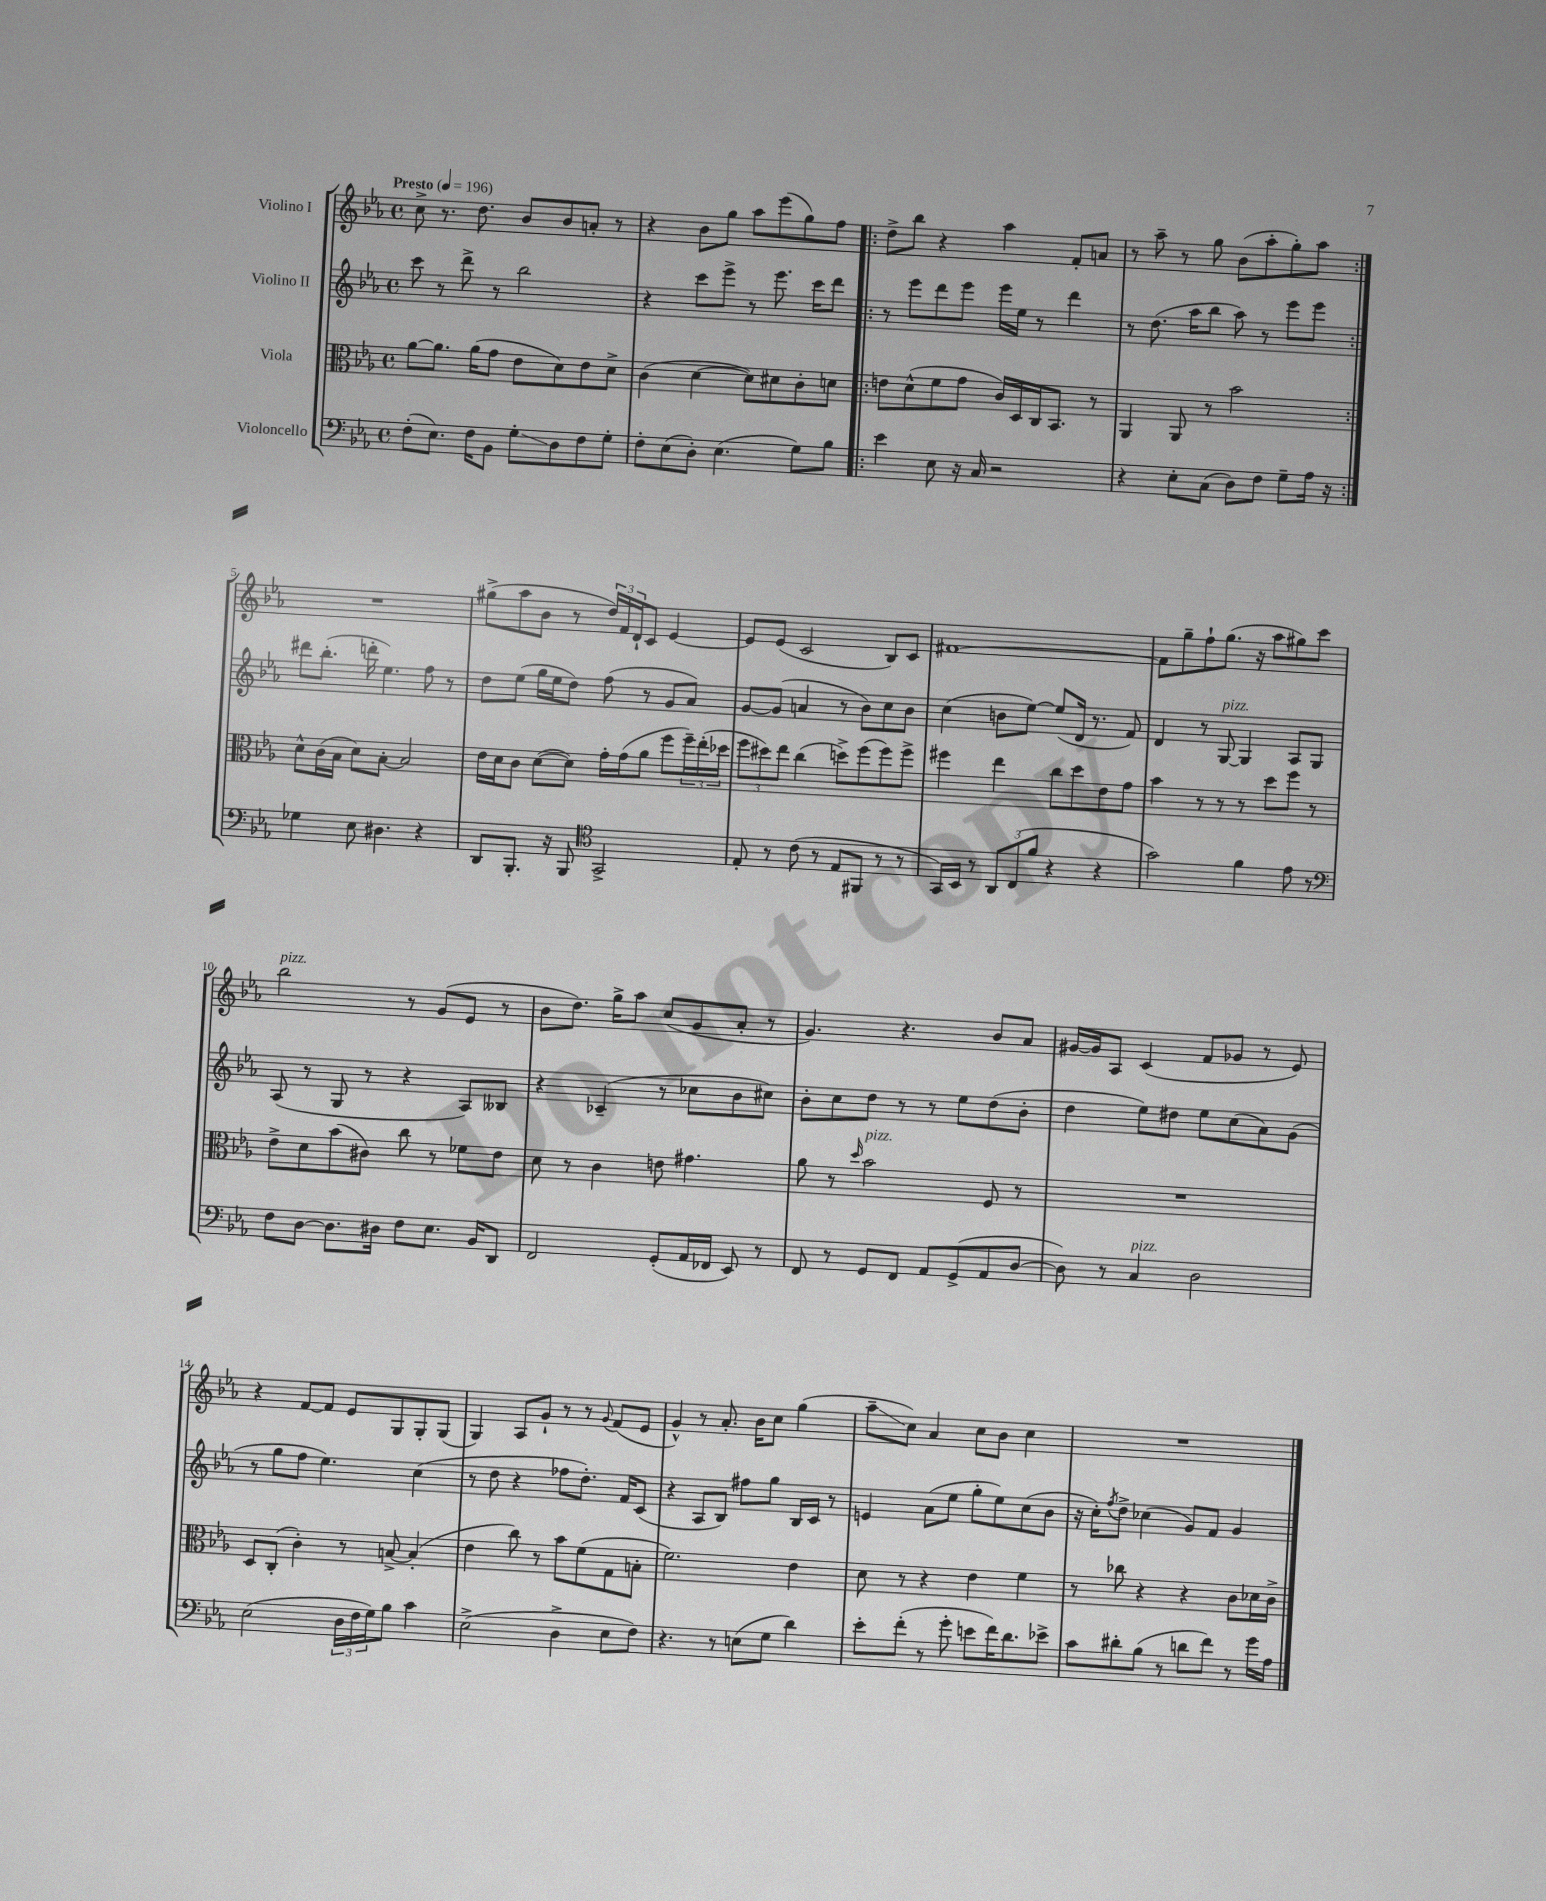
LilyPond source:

<<
\new StaffGroup <<
\new Staff = "s0" \with { instrumentName = "Violino I" } {
    \clef treble \key ees \major \defaultTimeSignature \time 4/4 \tempo "Presto" 4 = 196
    c''8-> r8. d''8. bes'8 bes'8 a'8-. r8 |
    r4 bes'8 g''8 aes''8 ees'''8( g''8) f''8 |
    \repeat volta 2 { d''8-> bes''8 r4 aes''4 f'8-. a'8 |
    r8 aes''8-- r8 g''8 bes'8( aes''8-. g''8-.) aes''8 | }
    R1 |
    gis''8->( aes''8 bes'8 r8 \tuplet 3/2 { d''16) f'16 d'16-! } c'8 ees'4~ |
    ees'8 ees'8( c'2 bes8) c'8 |
    fis'1~ |
    fis'8 g''8-- f''8-! g''8.( r16 aes''8 gis''8) c'''8 |
    bes''2^\markup { \italic "pizz." } r8 g'8( ees'8 r8 |
    bes'8 d''8.) g''16-> aes''8 c''8( g'8 aes'8-. r8 |
    g'4.) r4. bes'8 aes'8 |
    gis'16~ gis'16 aes8 c'4( f'8 ges'8 r8 ees'8) |
    r4 f'8~ f'8 ees'8 g8 g8-. g8( |
    g4) aes8 g'8-! r8 r8 \appoggiatura { g'8 } f'8( ees'8 |
    g'4-^) r8 aes'8.-. bes'16 c''8 g''4( |
    aes''8--\glissando c''8) aes'4 c''8 bes'8 c''4 |
    R1 \bar "|." |
}
\new Staff = "s1" \with { instrumentName = "Violino II" } {
    \clef treble \key ees \major \defaultTimeSignature \time 4/4
    c'''8 r8 d'''8-> r8 bes''2 |
    r4 c'''8 ees'''8-> r8 ees'''8. c'''16 d'''8 |
    \repeat volta 2 { r8 ees'''8 d'''8 ees'''8 ees'''16 ees''16 r8 d'''4 |
    r8 d''8.( aes''16 bes''8 aes''8) r8 ees'''8 ees'''8 | }
    dis'''8 bes''8.-.( d'''16-. ees''4.) f''8 r8 |
    d''8 ees''8( g''16 ees''16 d''8) f''8( r8 g'8 aes'8) |
    g'8~ g'8( a'4 r8 bes'8) c''8 bes'8 |
    c''4( b'8 ees''8~) ees''8( d'16 r8. f'8) |
    d'4 r8 g8~^\markup { \italic "pizz." } g4 aes8 g8 |
    aes8( r8 g8 r8 r4 aes8) beses8 |
    r4 ces'4--( r8 ces''8 bes'8 cis''8) |
    bes'8-. c''8 d''8 r8 r8 ees''8 d''8( bes'8-. |
    d''4 ees''8) dis''8 ees''8 c''8( aes'8) g'8( |
    r8 g''8 f''8 ees''4.) c''4( |
    r8 d''8 r4 fes''8 d''8.-.) f'16 c'8( |
    r4 aes8 bes8) fis''8 g''8 bes16 c'16 r8 |
    e'4 aes'8( ees''8 g''8-. ees''8) c''8( bes'8 |
    r16 c''16-.) \acciaccatura { f''8 } d''8-> ces''4( g'8) f'8 g'4 \bar "|." |
}
\new Staff = "s2" \with { instrumentName = "Viola" } {
    \clef alto \key ees \major \defaultTimeSignature \time 4/4
    aes'8~ aes'8. aes'16( g'8 ees'8 d'8) ees'8 d'8-> |
    c'4( d'4~ d'8) dis'8 c'8-. d'8 |
    \repeat volta 2 { e'8 d'8-^( f'8 g'8 c'16) d16 c16 bes,8. r8 |
    aes,4 aes,8 r8 bes'2 | }
    d'8-^ c'16( bes16 d'8) bes8~-. bes2 |
    ees'16 d'16 c'8 d'8~( d'8) g'16-. g'16( aes'8 f''8 \tuplet 3/2 { f''16--) ees''16-.( des''16 } |
    \tuplet 3/2 { f''8 dis''8) ees''8 } c''4( d''8->) f''8( f''8) f''8-> |
    fis''4 ees''4 c''8 d''8 ees'8 g'8 |
    bes'4 r8 r8 r8 d''8 f''8 r8 |
    ees'8-> d'8 bes'8( cis'8) c''8 r8 fes'8 ees'8 |
    d'8 r8 c'4 e'8 gis'4. |
    aes'8 r8 \grace { d''16 } bes'2^\markup { \italic "pizz." } f8 r8 |
    R1 |
    d8 c8-.( c'4-.) r8 b8~-> b4-.( |
    ees'4 c''8) r8 bes'8 f'8( g8 b8-. |
    f'2.) ees'4 |
    d'8 r8 r4 ees'4 f'4 |
    r8 ces''8 r4 r4 c'8 des'16 c'16-> \bar "|." |
}
\new Staff = "s3" \with { instrumentName = "Violoncello" } {
    \clef bass \key ees \major \defaultTimeSignature \time 4/4
    f8-.( ees8.) f16 bes,8 g8-.\glissando d8 f8 g8-. |
    f8-. ees8( d8-.) ees4.( g8) bes8 |
    \repeat volta 2 { ees'4 ees8 r16 c16 r2 |
    r4 ees8-. c8( d8) f8 g8-- aes16 r16 | }
    ges4 ees8 dis4. r4 |
    d,8 bes,,8.-. r16 bes,,8 \clef tenor g,2-> |
    ees8-. r8 c'8( r8 ees8 fis,8 r8 r8 |
    g,16) bes,16 r8 \tuplet 3/2 { aes,8 c8( f'8 } r4 r4 |
    g'2) f'4 ees'8 r8 |
    \clef bass f8 d8~ d8. dis16 f8 ees8. bes,16 d,8 |
    f,2 g,8-.( aes,16 fes,16 ees,8) r8 |
    f,8 r8 g,8 f,8 aes,8 g,8->( aes,8 d8~ |
    d8) r8 c4^\markup { \italic "pizz." } d2 |
    ees2( \tuplet 3/2 { d16 f16 g16) } bes8 c'4 |
    ees2->( d4-> ees8 f8) |
    r4. r8 e8( g8 d'4) |
    ees'8-. f'8-.( r8 g'8-. e'8 f'16) d'8. ees'8-> |
    c'8 dis'8-. bes8( r8 d'8 f'8) r8 g'16 aes16 \bar "|." |
}
>>
>>
